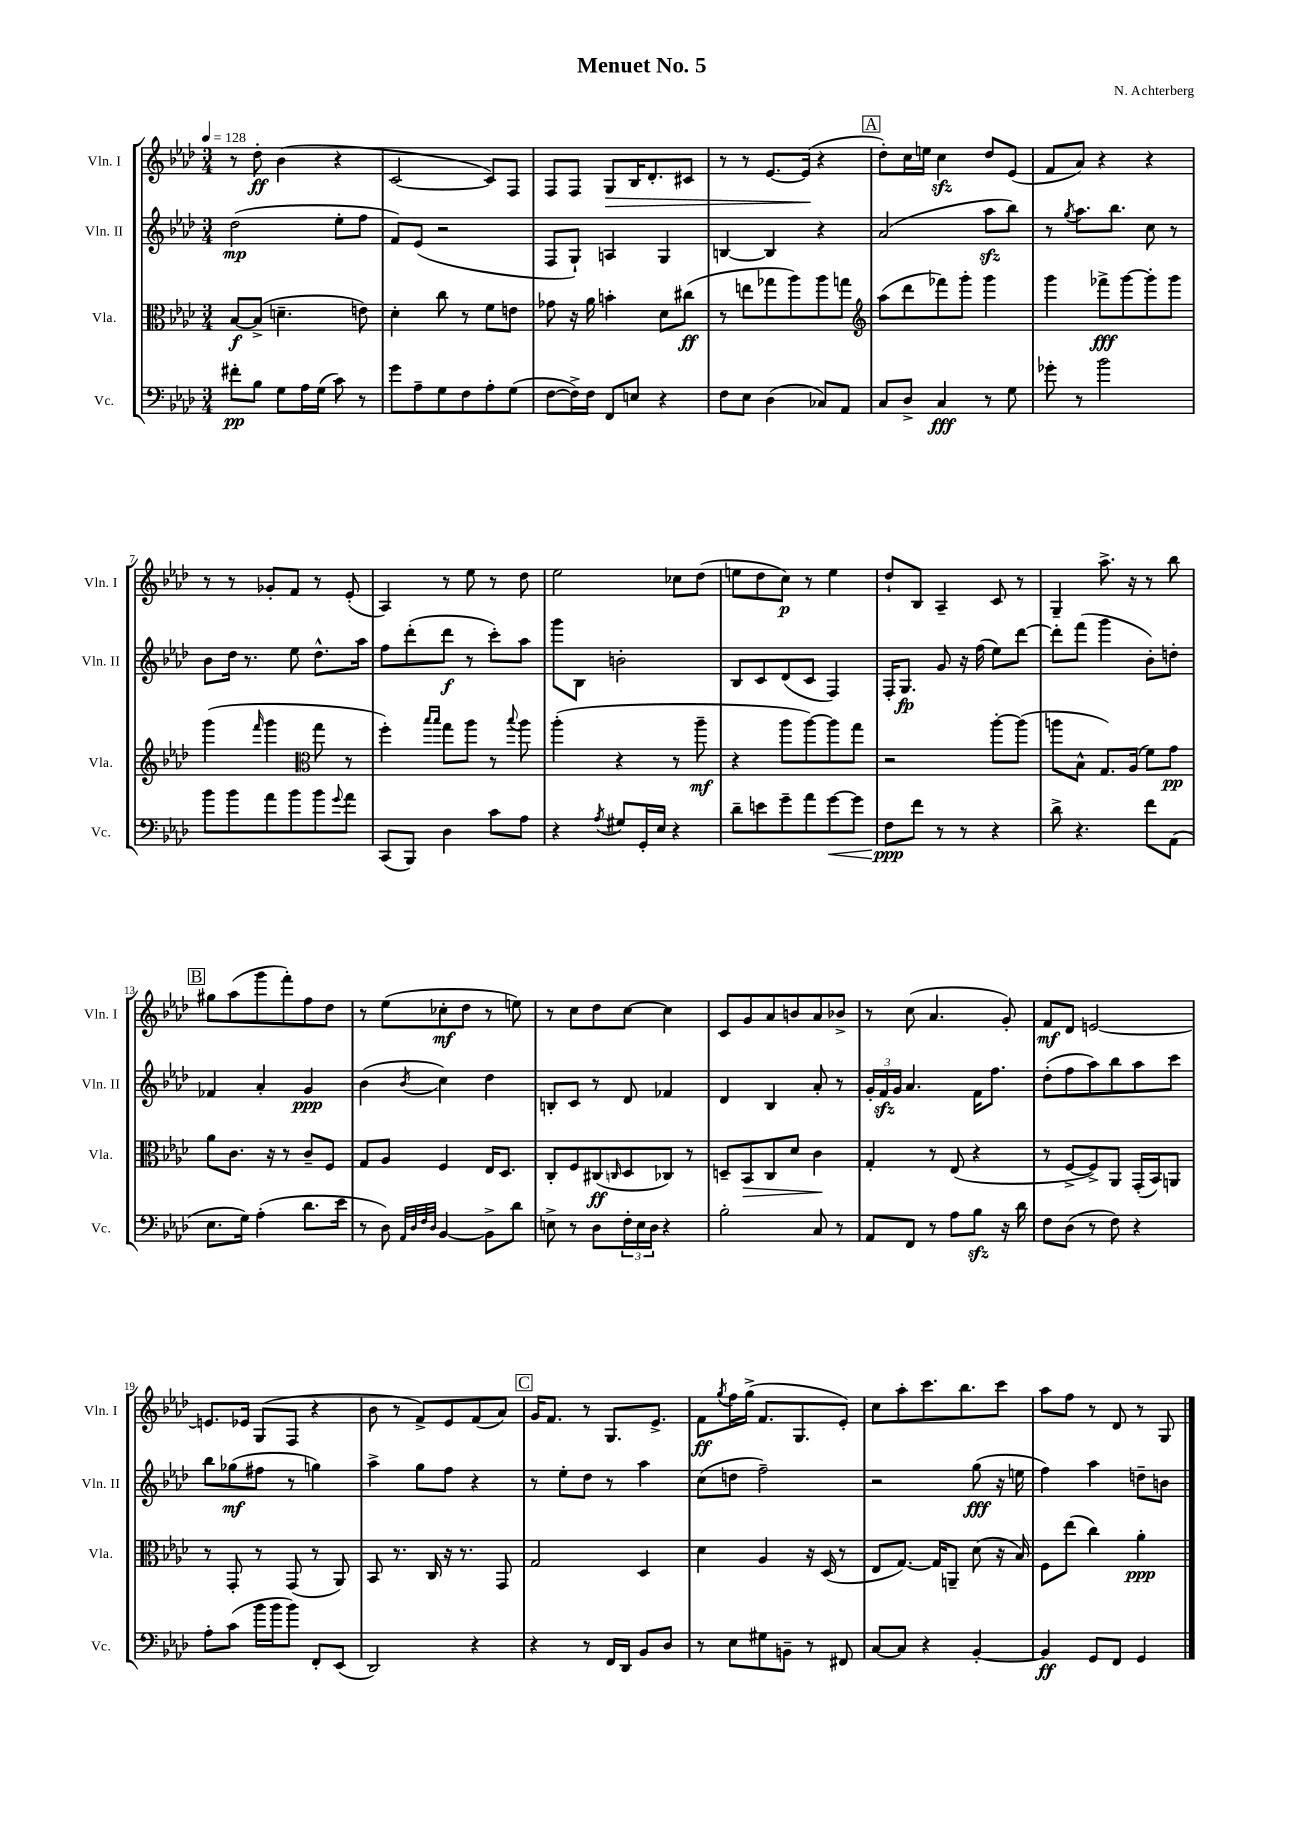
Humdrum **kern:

**kern	**dynam	**kern	**dynam	**kern	**dynam	**kern	**dynam
*part4	*part4	*part3	*part3	*part2	*part2	*part1	*part1
*staff4	*staff4	*staff3	*staff3	*staff2	*staff2	*staff1	*staff1
*I"Vc.	*	*I"Vla.	*	*I"Vln. II	*	*I"Vln. I	*
*I'Vc.	*	*I'Vla.	*	*I'Vln. II	*	*I'Vln. I	*
*clefF4	*	*clefC3	*	*clefG2	*	*clefG2	*
*k[b-e-a-d-]	*	*k[b-e-a-d-]	*	*k[b-e-a-d-]	*	*k[b-e-a-d-]	*
*M3/4	*	*M3/4	*	*M3/4	*	*M3/4	*
*MM128	*	*MM128	*	*MM128	*	*MM128	*
=1	=1	=1	=1	=1	=1	=1	=1
8f#X'\L	pp	[8B-/L	f	(2dd-\	mp	8r	.
8B-\J	.	(8B-^/J]	.	.	.	8dd-'\	ff
8G\L	.	4.dn~\	.	.	.	(4b-\	.
16A-\L	.	.	.	.	.	.	.
(16G\JJ	.	.	.	.	.	.	.
8c\)	.	.	.	8ee-'\L	.	4r	.
8r	.	8en\)	.	8ff\J	.	.	.
=2	=2	=2	=2	=2	=2	=2	=2
8g\L	.	4d-'\	.	8f/L)	.	[2c/	.
8A-~\	.	.	.	(8e-/J	.	.	.
8G\	.	8cc\	.	2r	.	.	.
8F\	.	8r	.	.	.	.	.
8A-'\	.	8f\L	.	.	.	8c/L])	.
(8G\J	.	8en\J	.	.	.	8F/J	.
=3	=3	=3	=3	=3	=3	=3	=3
[8F\L	.	8g-X\	.	8F/L	.	8F/L	.
16F^\L])	.	16r	.	8G`/J)	.	8F/J	.
16F\JJ	.	16a-\	.	.	.	.	.
!	!	!	!	!	!	!	!LO:HP:b
8FF/L	.	4bn'\	.	4An/	.	8G/L	>
8En/J	.	.	.	.	.	16B-/K	.
.	.	.	.	.	.	8.d-'/	.
4r	.	8d-\L	.	4G/	.	.	.
.	.	(8cc#X\J	ff	.	.	8c#X/J	.
=4	=4	=4	=4	=4	=4	=4	=4
8F\L	.	8r	.	[4Bn/	.	8r	.
8E-\J	.	8een\L	.	.	.	8r	.
(4D-\	.	8gg-X\	.	4B/]	.	[8.e-/L	.
.	.	8aa-\)	.	.	.	.	.
.	.	.	.	.	.	(16e-/Jk]	.
8C-X/L)	.	8aa-\	.	4r	.	4r	]
8AA-/J	.	8ggn\J	.	.	.	.	.
!!LO:REH:place=s1:t=A
=5	=5	=5	=5	=5	=5	=5	=5
*	*	*clefG2	*	*	*	*	*
8C/L	.	(8aa-\L	.	(2a-/	.	8dd-'\L)	.
8D-^/J	.	8ddd-\	.	.	.	16cc\L	.
.	.	.	.	.	.	16een\JJ	.
4C/	fff	8fff-X\)	.	.	.	4cczz\	.
.	.	8ggg'\J	.	.	.	.	.
8r	.	4ggg\	.	8aa-zz\L	.	8dd-/L	.
8G\	.	.	.	8bb-\J)	.	(8e-/J	.
=6	=6	=6	=6	=6	=6	=6	=6
8g-X'\	.	4ggg\	.	8r	.	8f/L	.
.	.	.	.	8qgg/	.	.	.
8r	.	.	.	8.aa-\L	.	8a-/J)	.
2b-\	.	8fff-X^\L	fff	.	.	4r	.
.	.	.	.	8.bb-\J	.	.	.
.	.	[8ggg\	.	.	.	.	.
.	.	8ggg'\]	.	8cc\	.	4r	.
.	.	8ggg\J	.	8r	.	.	.
!!LO:LB:g=z
=7	=7	=7	=7	=7	=7	=7	=7
8b-\L	.	(4ggg\	.	8b-\L	.	8r	.
8b-\	.	.	.	16dd-\Jk	.	8r	.
.	.	.	.	8.r	.	.	.
.	.	16qqfff/	.	.	.	.	.
8a-\	.	4ggg\	.	.	.	8g-X'/L	.
8b-\	.	.	.	8ee-\	.	8f/J	.
*	*	*clefC3	*	*	*	*	*
8b-\	.	8gg\	.	8.dd-^^\L	.	8r	.
8qqg/	.	.	.	.	.	.	.
8a-\J	.	8r	.	.	.	(8e-'/	.
.	.	.	.	16aa-\Jk	.	.	.
=8	=8	=8	=8	=8	=8	=8	=8
(8CC/L	.	4ff'\)	.	8ff\L	.	4A-/)	.
8BBB-/J)	.	.	.	(8ddd-'\	.	.	.
.	.	16qqbb-/LL	.	.	.	.	.
.	.	16qqbb-/JJ	.	.	.	.	.
4D-\	.	8gg\L	.	8ddd-\J	f	8r	.
.	.	8aa-\J	.	8r	.	8ee-\	.
8c\L	.	8r	.	8ccc'\L)	.	8r	.
.	.	8qqbb-/	.	.	.	.	.
8A-\J	.	8aa-\	.	8aa-\J	.	8dd-\	.
=9	=9	=9	=9	=9	=9	=9	=9
4r	.	(4aa-'\	.	8ggg\L	.	2ee-\	.
.	.	.	.	8B-\J	.	.	.
8qA-/	.	.	.	.	.	.	.
8G#X/L	.	4r	.	2bn'\	.	.	.
16GG'/L	.	.	.	.	.	.	.
16E-/JJ	.	.	.	.	.	.	.
4r	.	8r	.	.	.	8cc-X\L	.
.	.	8aa-~\	mf	.	.	(8dd-\J	.
=10	=10	=10	=10	=10	=10	=10	=10
8d-~\L	.	4r	.	8B-/L	.	8een\L	.
8en\	.	.	.	8c/	.	8dd-\	.
8g~\	.	8aa-\L	.	(8d-/	.	8cc\J)	p
8a-\	.	[8aa-\)	.	8c/J	.	8r	.
!	!LO:HP:b	!	!	!	!	!	!
[8g\	<	8aa-\]	.	4F/)	.	4ee\	.
8g\J]	.	8gg\J	.	.	.	.	.
=11	=11	=11	=11	=11	=11	=11	=11
8F\L	ppp	2r	.	16F'/KL	.	8dd-`/L	.
.	.	.	.	8.G/J	fp	.	.
8f\J	[	.	.	.	.	8B-/J	.
8r	.	.	.	8g/	.	4A-~/	.
8r	.	.	.	16r	.	.	.
.	.	.	.	(16ff\	.	.	.
4r	.	[8aa-'\L	.	8ee-\L)	.	8c/	.
.	.	(8aa-\J]	.	[8ddd-\J	.	8r	.
=12	=12	=12	=12	=12	=12	=12	=12
8d-^\	.	8aan\L	.	8ddd-'\L]	.	4G~/	.
4.r	.	8B-^^\J	.	(8fff\J	.	.	.
.	.	8.G/L)	.	4ggg\	.	8.aa-^\	.
.	.	(16A-/Jk	.	.	.	16r	.
8f\L	.	8f\L)	.	8b-'\L)	.	8r	.
(8AA-\J	.	8g\J	pp	8ddn'\J	.	8bb-\	.
!!LO:LB:g=z
!!LO:REH:place=s1:t=B
=13	=13	=13	=13	=13	=13	=13	=13
8.E-\L	.	8a-\L	.	4f-X/	.	8gg#X\L	.
.	.	8.c\J	.	.	.	(8aa-\	.
16G\Jk)	.	.	.	.	.	.	.
(4A-'\	.	.	.	4a-'/	.	8ggg\	.
.	.	16r	.	.	.	.	.
.	.	8r	.	.	.	8fff'\)	.
8.d-\L	.	8c~/L	.	4g/	ppp	8ff\	.
.	.	8F/J	.	.	.	8dd-\J	.
16e-\Jk	.	.	.	.	.	.	.
=14	=14	=14	=14	=14	=14	=14	=14
8r	.	8G/L	.	(4b-\	.	8r	.
8D-\)	.	8A-/J	.	.	.	(8ee-\L	.
32qqAA-/LLL	.	.	.	.	.	.	.
32qqD-/	.	.	.	.	.	.	.
32qqF/	.	.	.	.	.	.	.
32qqD-/JJJ	.	.	.	8qb-/	.	.	.
[4BB-/	.	4F/	.	4cc\)	.	8cc-X'\	mf
.	.	.	.	.	.	8dd-\J	.
8BB-^\L]	.	16E-/KL	.	4dd-\	.	8r	.
.	.	8.D-/J	.	.	.	.	.
8d-\J	.	.	.	.	.	8een\)	.
=15	=15	=15	=15	=15	=15	=15	=15
8En^\	.	8C'/L	.	8Bn'/L	.	8r	.
8r	.	8F/	.	8c/J	.	8cc\L	.
8D-\L	.	(8C#X/	ff	8r	.	8dd-\	.
.	.	16qqCn/	.	.	.	.	.
24F'\L	.	8D-/	.	8d-/	.	[8cc\J	.
24E\	.	.	.	.	.	.	.
24D-\JJ	.	.	.	.	.	.	.
4r	.	8C-X/J)	.	4f-X/	.	4cc\]	.
.	.	8r	.	.	.	.	.
=16	=16	=16	=16	=16	=16	=16	=16
2B-'\	.	8Dn~/L	.	4d-/	.	8c/L	.
!	!	!	!LO:HP:b	!	!	!	!
.	.	8BB-/	>	.	.	8g/	.
.	.	8C/	.	4B-/	.	8a-/	.
.	.	8d-/J	.	.	.	8bn/	.
8C/	.	4c\	.	8a-'/	.	8a-/	.
8r	.	.	.	8r	.	8b-X^/J	.
.	.	.	]	.	.	.	.
=17	=17	=17	=17	=17	=17	=17	=17
8AA-/L	.	4G'/	.	24g'/LL	.	8r	.
.	.	.	.	24fzz/	.	.	.
.	.	.	.	24g/JJ	.	.	.
8FF/J	.	.	.	4.a-/	.	(8cc\	.
8r	.	8r	.	.	.	4.a-/	.
8A-\L	.	(8E-/	.	.	.	.	.
8B-zz\J	.	4r	.	16f\KL	.	.	.
.	.	.	.	8.ff\J	.	.	.
16r	.	.	.	.	.	8g'/)	.
16d-\	.	.	.	.	.	.	.
=18	=18	=18	=18	=18	=18	=18	=18
8F\L	.	8r	.	(8dd-'\L	.	8f/L	mf
(8D-\J	.	[8F^/L	.	8ff\	.	8d-/J	.
8r	.	8F^/])	.	8aa-\)	.	[2en/	.
8F\)	.	8AA-/J	.	8bb-\	.	.	.
4r	.	(16GG'/LL	.	8aa-\	.	.	.
.	.	16BB-/J)	.	.	.	.	.
.	.	8AAn/J	.	8ccc\J	.	.	.
!!LO:LB:g=z
=19	=19	=19	=19	=19	=19	=19	=19
8A-'\L	.	8r	.	8bb-\L	.	8.en/L]	.
(8c\J	.	8GG'/	.	(8gg-X\	mf	.	.
.	.	.	.	.	.	16e-X/Jk	.
16b-\LL	.	8r	.	8ff#X\J	.	(8G/L	.
16b-\J	.	.	.	.	.	.	.
8b-\J)	.	(8GG/	.	8r	.	8F/J	.
8FF'/L	.	8r	.	4ggn\)	.	4r	.
(8EE-/J	.	8AA-/)	.	.	.	.	.
=20	=20	=20	=20	=20	=20	=20	=20
2DD-/)	.	8BB-/	.	4aa-^\	.	8b-\	.
.	.	8.r	.	.	.	8r	.
.	.	.	.	8gg\L	.	8f^/L)	.
.	.	16C/	.	.	.	.	.
.	.	16r	.	8ff\J	.	8e-/	.
.	.	8.r	.	.	.	.	.
4r	.	.	.	4r	.	(8f/	.
.	.	8GG/	.	.	.	8a-/J)	.
!!LO:REH:place=s1:t=C
=21	=21	=21	=21	=21	=21	=21	=21
4r	.	2G/	.	8r	.	16g/KL	.
.	.	.	.	.	.	8.f/J	.
.	.	.	.	8ee-'\L	.	.	.
8r	.	.	.	8dd-\J	.	8r	.
16FF/LL	.	.	.	8r	.	8.G/L	.
16DD-/JJ	.	.	.	.	.	.	.
8BB-/L	.	4D-/	.	4aa-\	.	.	.
.	.	.	.	.	.	8.e-^/J	.
8D-/J	.	.	.	.	.	.	.
=22	=22	=22	=22	=22	=22	=22	=22
8r	.	4d-\	.	(8cc\L	.	8f\L	ff
.	.	.	.	.	.	8qgg/	.
8E-\L	.	.	.	8ddn\J	.	16ff\L	.
.	.	.	.	.	.	(16gg^\JJ	.
8G#X\	.	4A-/	.	2ff~\)	.	8.f/L	.
8BBn~\J	.	.	.	.	.	.	.
.	.	.	.	.	.	8.G/	.
8r	.	16r	.	.	.	.	.
.	.	(16D-/	.	.	.	.	.
8FF#X/	.	8r	.	.	.	8e-'/J)	.
=23	=23	=23	=23	=23	=23	=23	=23
[8C/L	.	8E-/L	.	2r	.	8cc\L	.
8C/J]	.	[8.G/J)	.	.	.	8aa-'\	.
4r	.	.	.	.	.	8.ccc\	.
.	.	16G/KL]	.	.	.	.	.
.	.	8AAn~/J	.	.	.	.	.
.	.	.	.	.	.	8.bb-\	.
[4BB-'/	.	(8d-\	.	(8gg\	fff	.	.
.	.	16r	.	16r	.	8ccc\J	.
.	.	16B-/)	.	16een\	.	.	.
=24	=24	=24	=24	=24	=24	=24	=24
4BB-/]	ff	8F\L	.	4ff\)	.	8aa-\L	.
.	.	(8ee-\J	.	.	.	8ff\J	.
8GG/L	.	4cc\)	.	4aa-\	.	8r	.
8FF/J	.	.	.	.	.	8d-/	.
4GG/	.	4a-'\	ppp	8ddn~\L	.	8r	.
.	.	.	.	8bn\J	.	8G/	.
==	==	==	==	==	==	==	==
*-	*-	*-	*-	*-	*-	*-	*-
